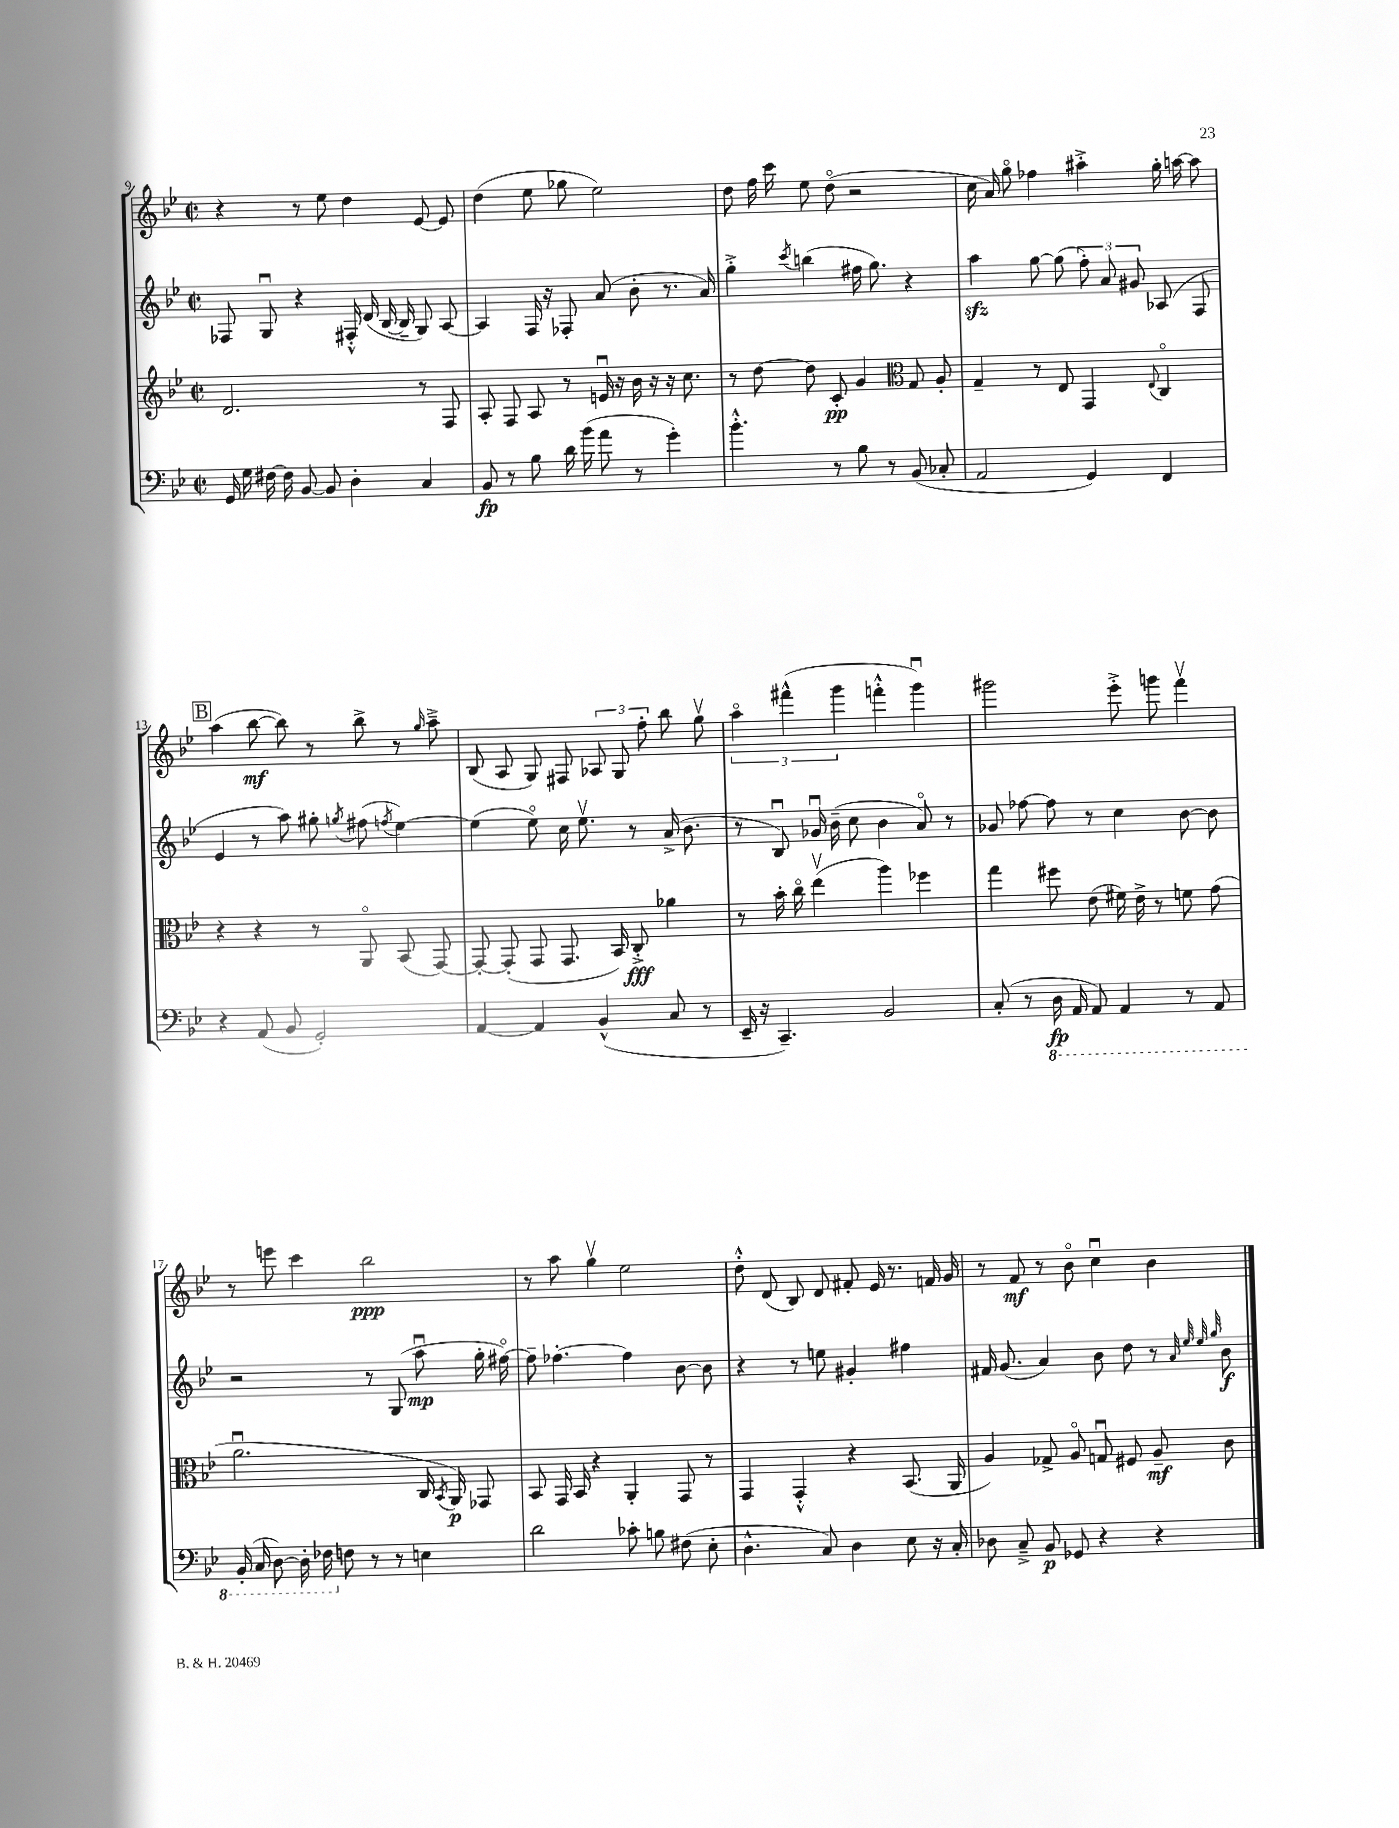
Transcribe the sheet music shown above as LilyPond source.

<<
\new StaffGroup <<
\new Staff = "s0" {
    \clef treble \key bes \major \defaultTimeSignature \time 2/2
    \autoBeamOff r4 r8 ees''8 d''4 ees'8~ ees'8 |
    d''4( ees''8 ges''8 ees''2) |
    d''8 f''16 c'''16 ees''8 d''8\flageolet( r2 |
    c''16 a'16) g''8\flageolet fes''4 ais''4-.-> g''16-. a''16~ a''8 |
    \mark \markup { \box "B" } a''4( bes''8~\mf bes''8) r8 bes''8-> r8 \grace { g''16 } a''8---> |
    bes8( a8 g8) fis8 \tuplet 3/2 { aes8 g8 f''8-. } bes''8 g''8\upbow |
    \tuplet 3/2 { a''4\flageolet fis'''4-^( g'''4 } f'''4-.-^ g'''4\downbow) |
    gis'''2 ees'''8-.-> g'''8 f'''4\upbow |
    r8 e'''8 c'''4 bes''2\ppp |
    r8 a''8 g''4\upbow ees''2 |
    d''8-.-^ d'8( bes8) d'8 fis'8-. ees'16 r8. f'16 g'16 |
    r8 f'8\mf r8 bes'8\flageolet c''4\downbow bes'4 \bar "|." |
}
\new Staff = "s1" {
    \clef treble \key bes \major \defaultTimeSignature \time 2/2
    \autoBeamOff fes8 g8\downbow r4 fis16-.-^ d'16( bes16~ bes16-- g8) a8~ |
    a4 f16 r16 fes8-. a'8( bes'8-. r8. a'16) |
    g''4-.-> \acciaccatura { c'''8 } b''4( fis''16 g''8.) r4 |
    a''4\sfz g''8~ g''8( \tuplet 3/2 { f''8-.) a'8 gis'8 } aes8( f8 |
    \mark \markup { \box "B" } ees'4 r8 a''8) gis''8-. \acciaccatura { g''8 } fis''8( \acciaccatura { f''8 } ees''4~) |
    ees''4( ees''8\flageolet) c''16 ees''8.\upbow r8 a'16->( bes'8. |
    r8 bes8\downbow) ges'16\downbow bes'16--( c''8 bes'4 a'8\flageolet) r8 |
    ges'8 fes''8~ fes''8 r8 c''4 bes'8~ bes'8 |
    r2 r8 g8( a''8\downbow\mp g''16-. fis''16~\flageolet) |
    fis''8-- fes''4.~-. fes''4 bes'8~ bes'8 |
    r4 r8 e''8 gis'4-. fis''4 |
    fis'16 g'8.( a'4) bes'8 d''8 r8 \grace { a'32 ees''32 ees''32 g''32 } bes'8\f \bar "|." |
}
\new Staff = "s2" {
    \clef treble \key bes \major \defaultTimeSignature \time 2/2
    \autoBeamOff d'2. r8 f8 |
    a8-. f8 a8 r8 e'16\downbow r16 bes'16 r16 r16 c''8. |
    r8 d''8~ d''8 c'8-.\pp g'4 \clef alto g8 a8-. |
    g4-- r8 ees8 g,4 \appoggiatura { ees8 } c4\flageolet |
    \mark \markup { \box "B" } r4 r4 r8 a,8\flageolet bes,8( g,8~) |
    g,8~-. g,8-.( g,8 g,8. bes,16) c8-.->\fff aes'4 |
    r8 bes'16-. c''16\flageolet ees''4\upbow( a''4) fes''4 |
    g''4 fis''8 ees'8( fis'16) ees'16-> r8 f'8 g'8( |
    a'2.\downbow c16 \acciaccatura { bes,8 } a,16\p) ges,8 |
    bes,8 g,16 bes,16 r4 a,4-. g,8 r8 |
    g,4 g,4-.-^ r4 bes,8.( a,16 |
    a4) ges8-> a8\flageolet g8\downbow fis8 a8--\mf c'8 \bar "|." |
}
\new Staff = "s3" {
    \clef bass \key bes \major \defaultTimeSignature \time 2/2
    \autoBeamOff g,16 g16 fis16~ fis16 bes,8~ bes,8 d4-. c4 |
    bes,8\fp r8 bes8 d'16 bes'16( a'8 r8 g'4-.) |
    bes'4.-.-^ r8 bes8 r8 bes,8( ces8-. |
    a,2 g,4) f,4 |
    \mark \markup { \box "B" } r4 a,8( bes,8 g,2-.) |
    a,4~ a,4 bes,4-^( c8 r8 |
    ees,16-- r16 c,4.--) bes,2 |
    c8-.( r8 \ottava #-1 d,16\fp a,,16 a,,8) a,,4 r8 a,,8 |
    bes,,16-.( c,16 d,8~) d,16-. fes,16 \ottava #0 f!8 r8 r8 e4 |
    d'2 ces'8-. b8 fis8( ees8-. |
    d4.-^ c8) d4 ees8 r16 c16-. |
    des8 c8---> bes,8\p ges,8 r4 r4 \bar "|." |
}
>>
>>
\layout { \context { \Score currentBarNumber = #9 } }
